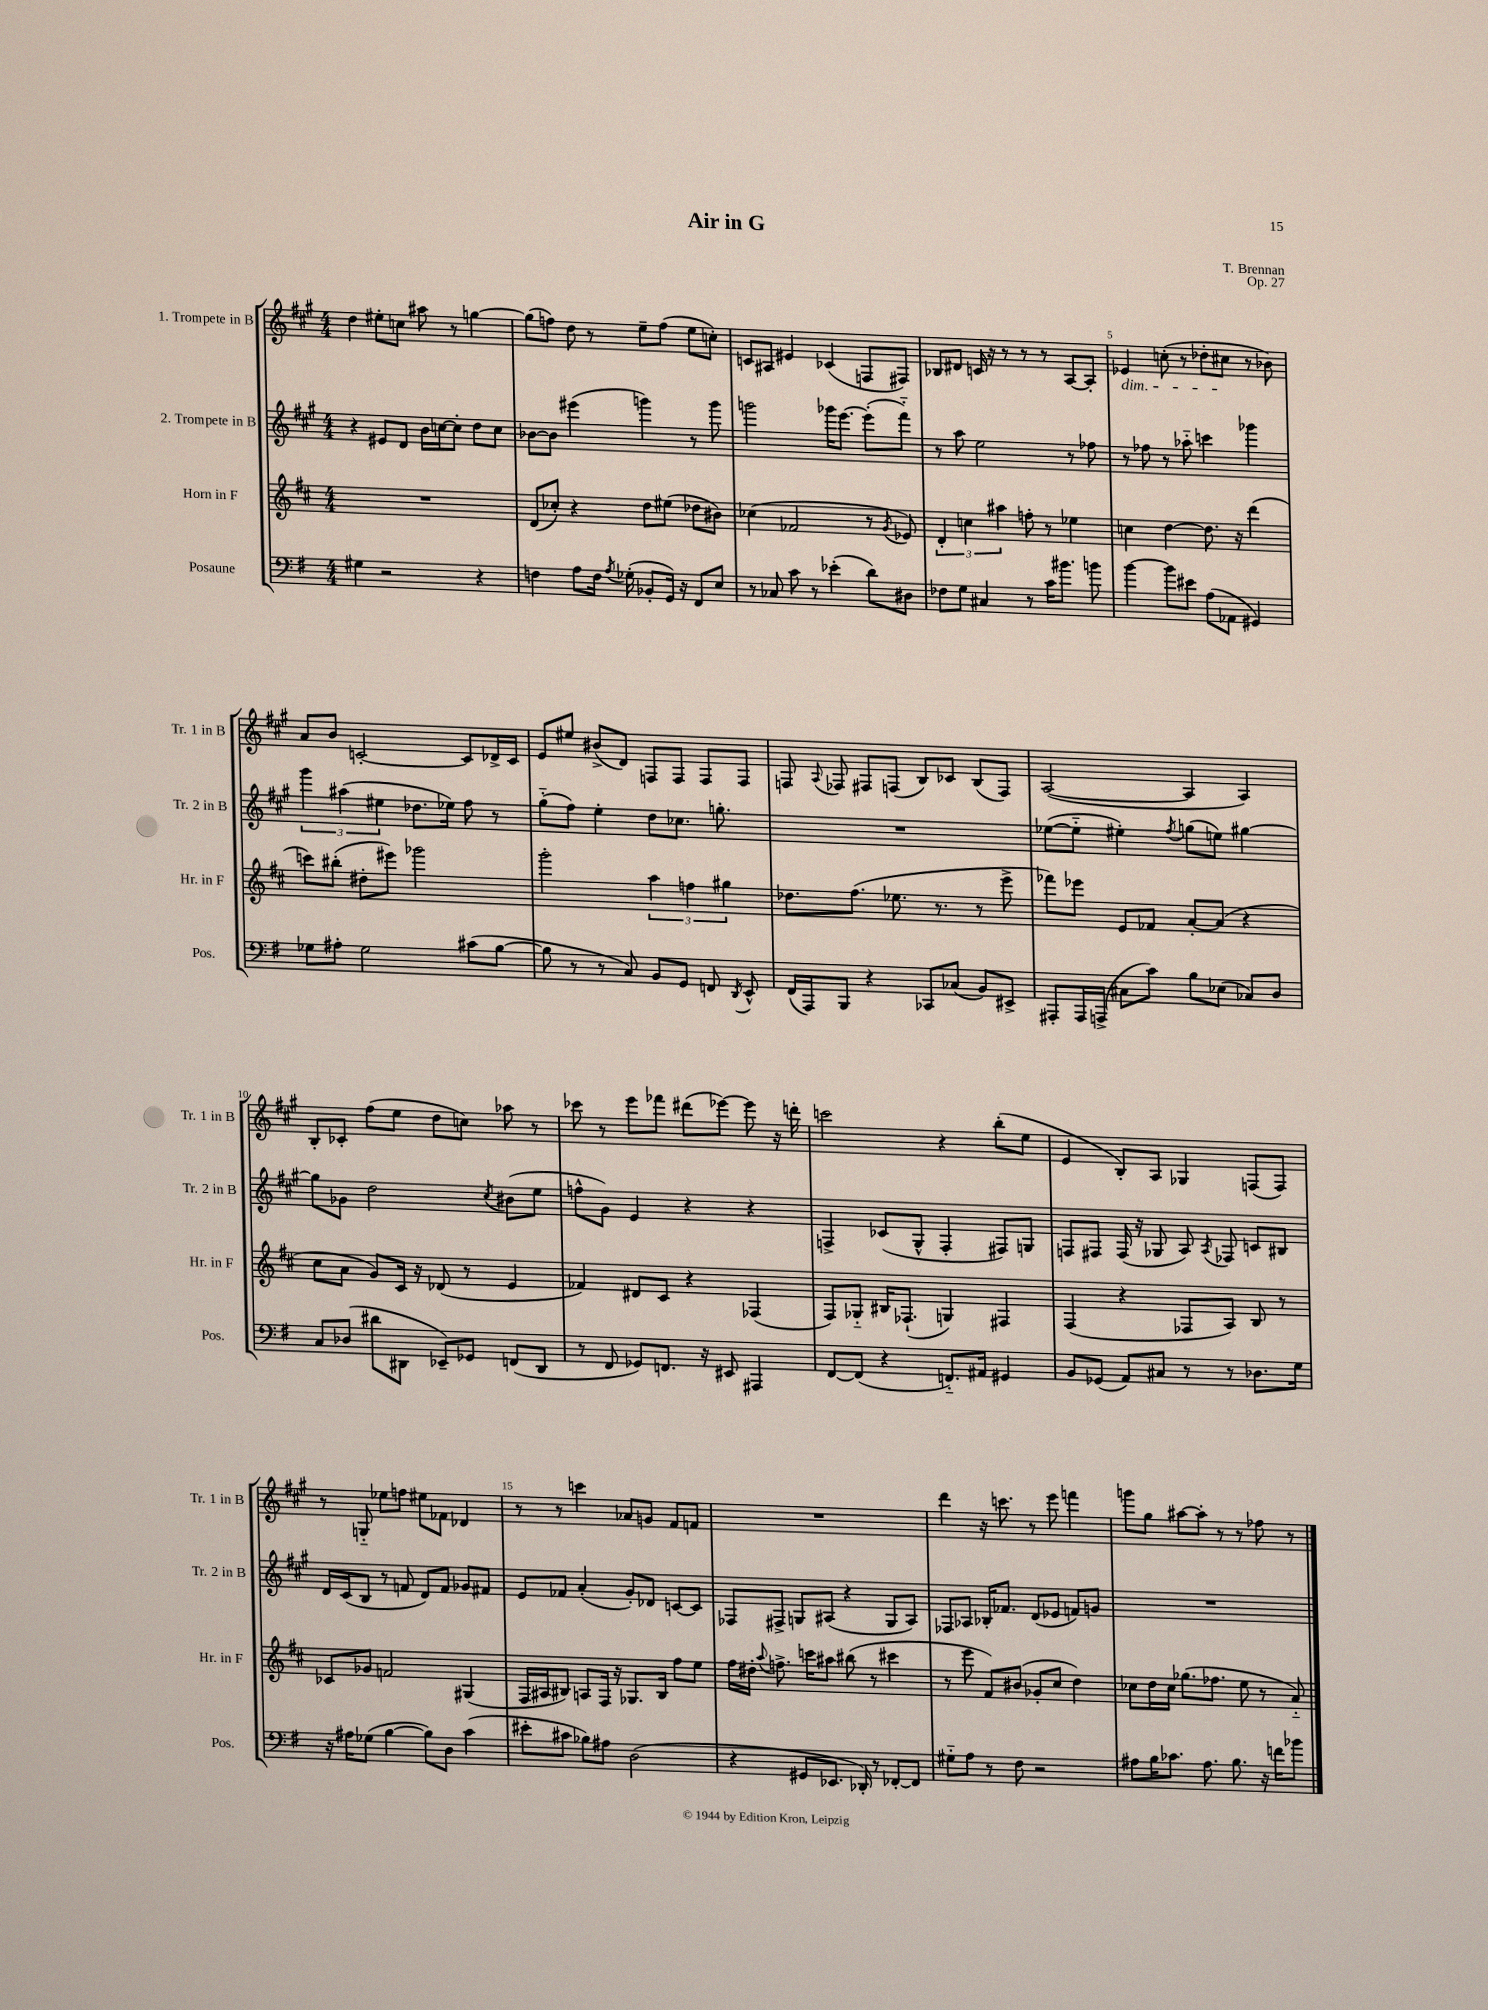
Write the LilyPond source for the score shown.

\header { title = "Air in G" composer = "T. Brennan" opus = "Op. 27" }
<<
\new StaffGroup <<
\new Staff = "s0" \with { instrumentName = "1. Trompete in B" shortInstrumentName = "Tr. 1 in B" } {
    \clef treble \key a \major \numericTimeSignature \time 4/4
    \autoBeamOff d''4 eis''8[-. c''8] ais''8 r8 g''4~ |
    g''8[( f''8]) d''8 r8 e''8[-- f''8]( e''8[ c''8]-.) |
    c'8[ ais8] eis'4 ces'4( f8[ fis8]) |
    bes8[ dis'8] c'16 r16 r8 r8 r8 a8[~ a8]-. |
    ees'4\dim c''8-.( r8 des''8[-. cis''8]\! r8 bes'8) |
    a'8[ b'8] c'2~-. c'8[ des'16-> c'16] |
    e'8[ eis''8] bis'8[->( d'8]) f8[ f8] f8[ f8] |
    f8 \appoggiatura { a8 } fes8 fis8[ f8]( b8[) ces'8] b8[( f8]) |
    a2~( a4 a4) |
    b8[-. ces'8]-. fis''8[( e''8] d''8[ c''8]) aes''8 r8 |
    ces'''8 r8 e'''8[ fes'''8] dis'''8[( ees'''8]~) ees'''8 r16 d'''16-. |
    c'''2 r4 b''8[-.( e''8] |
    e'4 b8[-.) a8] ges4 f8[( f8]) |
    r8 g8-_ ees''8[ f''8] eis''8[ fes'8] des'4 |
    r8 r8 c'''4 aes'8[ g'8] fis'8[ f'8] |
    R1 |
    d'''4 r16 c'''8. r8 e'''8 f'''4 |
    g'''8[ gis''8] ais''8[~ ais''8]-. r8 r8 fes''8 r8 \bar "|." |
}
\new Staff = "s1" \with { instrumentName = "2. Trompete in B" shortInstrumentName = "Tr. 2 in B" } {
    \clef treble \key a \major \numericTimeSignature \time 4/4
    \autoBeamOff r4 eis'8[ d'8] b'16[ c''16~ c''8]-. d''8[ c''8] |
    bes'8[~ bes'8] eis'''4( g'''4) r8 g'''8 |
    g'''2 ges'''16[ e'''8.]~ e'''8[-.( fis'''8]-_) |
    r8 a''8 e''2 r8 fes''8 |
    r8 fes''8 r8 aes''8-_ c'''4 ges'''4 |
    \tuplet 3/2 { gis'''4 ais''4( eis''4 } des''8.[ ees''16]) fis''8 r8 |
    gis''8[-_( fis''8]) e''4-. d''8[ ces''8.] g''8.-. |
    R1 |
    ees''8[~( ees''8]-_ eis''4-.) \acciaccatura { fis''8 } g''8[( e''8]) gis''4~ |
    gis''8[ ges'8] d''2 \acciaccatura { cis''8 } bis'8[( e''8] |
    f''8[-^ gis'8]) e'4 r4 r4 |
    f4-> ces'8[( gis8]-^ f4-. fis8[) g8] |
    f8[ fis8] fis16( r16 ges8 a8) \acciaccatura { a8 } fes8 c'8[ bis8] |
    d'16[ cis'16( b8] r8 f'8 d'8[) f'8] ges'8[ fis'8] |
    e'8[ fes'8] a'4-.( gis'8[-.) des'8] c'8[~ c'8] |
    fes8[ fis8]-> g8[ ais8]( r4 g8[ ais8]) |
    fes8[ aes8] bes16[-. fes'8.] d'8[( ees'8] f'8[) g'8] |
    R1 \bar "|." |
}
\new Staff = "s2" \with { instrumentName = "Horn in F" shortInstrumentName = "Hr. in F" } {
    \clef treble \key d \major \numericTimeSignature \time 4/4
    \autoBeamOff R1 |
    d'8[( ces''8]-.) r4 d''8[ eis''8]( des''8[ bis'8]) |
    ces''4( fes'2 r8 \acciaccatura { g'8 } ees'8) |
    \tuplet 3/2 { d'4-. c''4 ais''4 } f''8-. r8 ees''4 |
    c''4 d''4~ d''8. r16 d'''4( |
    c'''8[) bis''8]-.( dis''8[-. eis'''8]) ges'''2 |
    g'''2-. \tuplet 3/2 { a''4 f''4 gis''4 } |
    des''8.[ fis''8.]( ees''8. r8. r8 e'''8-> |
    fes'''8[) ees'''8] e'8[ fes'8] a'8[~-. a'8]( r4 |
    cis''8[ a'8] g'8[) cis'16] r16 des'8( r8 e'4 |
    fes'4) dis'8[ cis'8] r4 fes4( |
    fis8[) ges8]-_ bis16[ fes8.]-!( g4) fis4 |
    fis4( r4 fes8[ a8]) b8 r8 |
    ces'8[ ges'8] f'2 gis4( |
    fis16[ ais16 bis8]) a8[ fis16] r16 ges8.[ bis16] fis''8[ e''8] |
    fis''16[ dis''16]-. \appoggiatura { a''8 } f''8.-> c'''16[ ais''8] bis''8( r8 cis'''4 |
    r8 e'''8 fis'8[) bis'8]( ges'8[-. cis''8] d''4) |
    ces''8[ d''16 ces''16] ges''8.[( fes''8.] e''8 r8 a'8-_) \bar "|." |
}
\new Staff = "s3" \with { instrumentName = "Posaune" shortInstrumentName = "Pos." } {
    \clef bass \key g \major \numericTimeSignature \time 4/4
    \autoBeamOff gis4 r2 r4 |
    f4 a8[ f16] \acciaccatura { a8 } ges16-.( bes,8[-. g,16]) r16 fis,8[ e8] |
    r8 ces8 c'8 r8 ees'4-.( d'8[) dis8] |
    fes8[ g8] cis4 r8 c'16[ bis'8.] b'8 |
    b'4~ b'8[ eis'8] a8[( aes,8] gis,4) |
    ges8[ ais8]-. ges2 cis'8[( b8]~ |
    b8 r8 r8 c8) b,8[ g,8] f,8 \acciaccatura { d,8 } e,8-^ |
    fis,16[( a,,16) b,,8] r4 ces,8[ ces8]( b,8[) eis,8]-> |
    ais,,8[-. ais,,16 a,,16]->( cis8[ c'8]) b8[ ees8]( ces8[) d8] |
    c8[ des8]( dis'8[ dis,8] ees,8[--) ges,8] f,8[( dis,8] |
    r8 fis,8 ges,8[) f,8.] r16 eis,8 ais,,4 |
    fis,8[~ fis,8]( r4 f,8.[-_) ais,16] gis,4 |
    b,8[ ges,8]( a,8[) cis8] r8 r8 des8.[ g16] |
    r16 ais16[ ges8]( b4~ b8[) d8] c'4( |
    eis'8[-. cis'8] bes8[) ais8] d2( |
    r4 gis,8[ ees,8.] des,16-.) r8 fes,8[~-. fes,8] |
    gis8[-_ a8] r8 fis8 r2 |
    ais8[ b16 ces'8.] ais8. b8. r16 f'16[ bes'8] \bar "|." |
}
>>
>>
\layout { \context { \Score \override BarNumber.break-visibility = ##(#f #t #t) barNumberVisibility = #(every-nth-bar-number-visible 5) } }
